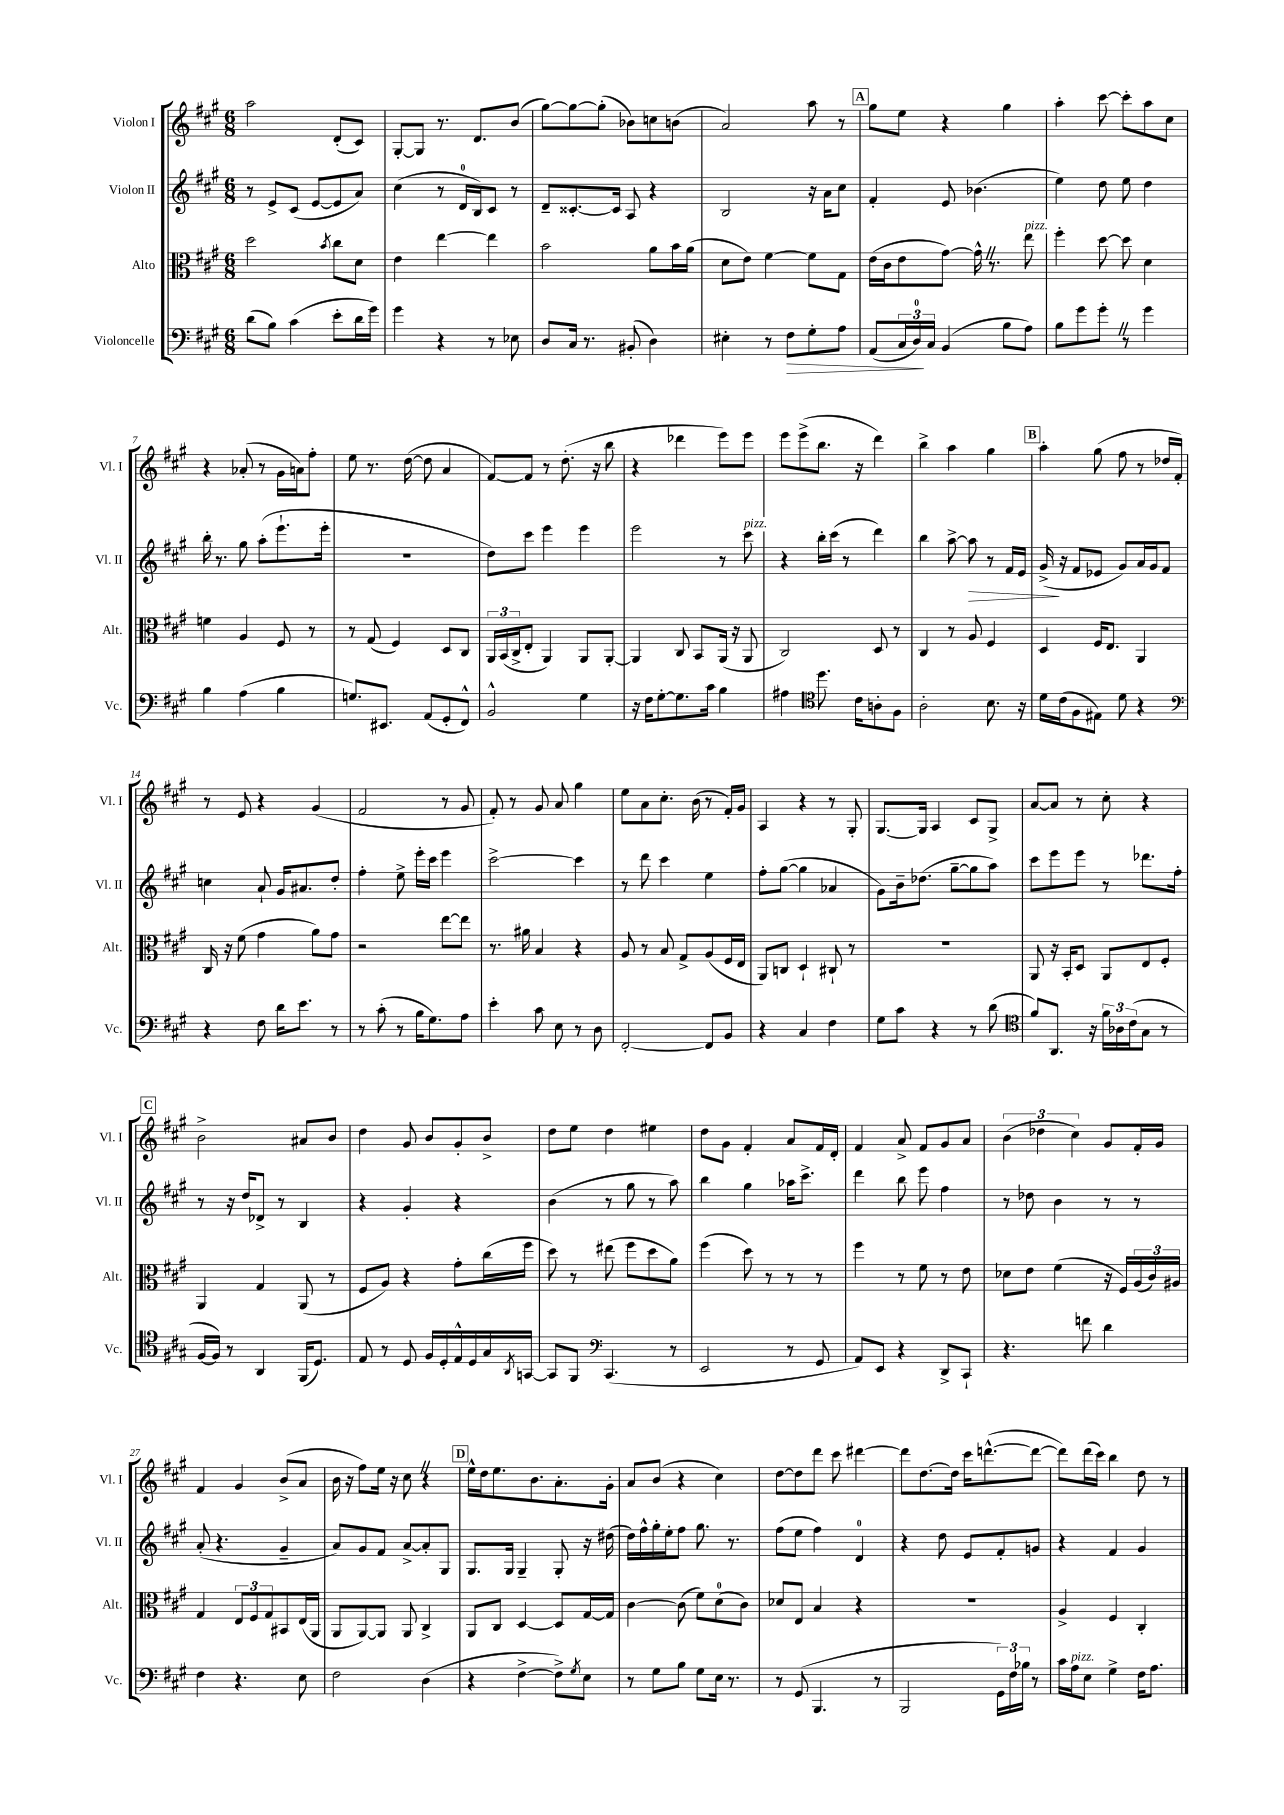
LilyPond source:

<<
\new StaffGroup <<
\new Staff = "s0" \with { instrumentName = "Violon I" shortInstrumentName = "Vl. I" } {
    \clef treble \key a \major \numericTimeSignature \time 6/8
    a''2 d'8-.( cis'8) |
    gis8~-. gis8 r8. d'8. b'8( |
    gis''8~) gis''8~ gis''8-.( bes'8) c''8 b'8( |
    a'2) a''8 r8 |
    \mark \markup { \box "A" } gis''8 e''8 r4 gis''4 |
    a''4-. cis'''8~ cis'''8-. a''8 cis''8 |
    r4 aes'8-.( r8 gis'16 a'16) fis''8-. |
    e''8 r8. d''16~( d''8 a'4 |
    fis'8~) fis'8 r8 d''8.-.( r16 b''8 |
    r4 des'''4 e'''8) e'''8 |
    e'''8 e'''8->( b''8. r16 d'''4) |
    b''4-> a''4 gis''4 |
    \mark \markup { \box "B" } a''4-. gis''8( fis''8 r8 des''16 fis'16-.) |
    r8 e'8 r4 gis'4( |
    fis'2 r8 gis'8 |
    fis'8-.) r8 gis'8 a'8 gis''4 |
    e''8 a'8 cis''8.-. b'16( r8 fis'16-.) gis'16 |
    a4 r4 r8 gis8-. |
    gis8.~ gis16 a4 cis'8 gis8-> |
    a'8~ a'8 r8 cis''8-. r4 |
    \mark \markup { \box "C" } b'2-> ais'8 b'8 |
    d''4 gis'8 b'8 gis'8-. b'8-> |
    d''8 e''8 d''4 eis''4 |
    d''8 gis'8 fis'4-. a'8 fis'16 d'16-. |
    fis'4 a'8-> fis'8 gis'8 a'8 |
    \tuplet 3/2 { b'4( des''4 cis''4) } gis'8 fis'16-. gis'16 |
    fis'4 gis'4 b'8->( a'8 |
    b'16 r16 fis''8) e''16 r16 cis''8 \once \override BreathingSign.text = \markup { \musicglyph "scripts.caesura.straight" } \breathe r4 |
    \mark \markup { \box "D" } e''16-^ d''16 e''8. b'8. a'8.-. gis'16-. |
    a'8 b'8( r4 cis''4) |
    d''8~ d''8 d'''8 cis'''8 dis'''4~ |
    dis'''8 d''8.~ d''16 cis'''16 d'''8.~-^( d'''8~ |
    d'''8) d'''16( cis'''16) b''4 d''8 r8 \bar "|." |
}
\new Staff = "s1" \with { instrumentName = "Violon II" shortInstrumentName = "Vl. II" } {
    \clef treble \key a \major \numericTimeSignature \time 6/8
    r8 e'8-> cis'8( e'8~ e'8 a'8) |
    cis''4( r8 d'16-0 b16) cis'8 r8 |
    d'8-- cisis'8.~-. cisis'16 a8 r4 |
    b2 r16 a'16 cis''8 |
    \mark \markup { \box "A" } fis'4-. e'8 bes'4.( |
    e''4) d''8 e''8 d''4 |
    b''16-. r8. gis''8 a''8-.( e'''8.-! e'''16-. |
    R2. |
    d''8) cis'''8 e'''4 e'''4 |
    e'''2 r8 cis'''8^\markup { \italic "pizz." } |
    r4 b''16-. cis'''16( r8 d'''4) |
    b''4 a''8~-> a''8\> r8 fis'16 e'16 |
    \mark \markup { \box "B" } gis'16->\!( r16 fis'8 ees'8 gis'8) a'16 gis'16 fis'8 |
    c''4 a'8-! gis'16 ais'8. d''8-. |
    fis''4-. e''8-> e'''16-. cis'''16 e'''4 |
    cis'''2~-> cis'''4 |
    r8 d'''8 cis'''4 e''4 |
    fis''8-. gis''8~( gis''4 aes'4 |
    gis'8) b'16-- des''8.( gis''8~-- gis''8 a''8) |
    cis'''8 e'''8 e'''8 r8 des'''8. fis''16-. |
    \mark \markup { \box "C" } r8 r16 d''16 des'8-> r8 b4 |
    r4 gis'4-. r4 |
    b'4( r8 gis''8 r8 a''8) |
    b''4 gis''4 aes''16 cis'''8.-> |
    d'''4 b''8 e'''8 fis''4 |
    r8 des''8 b'4 r8 r8 |
    a'8-.( r4. gis'4-- |
    a'8) gis'8 fis'8 a'8~-> a'8-. gis8 |
    \mark \markup { \box "D" } gis8. gis16 gis4-- gis8-. r16 dis''16( |
    d''16) fis''16-^ gis''16-. e''16-. fis''8 gis''8. r8. |
    fis''8( e''8 fis''4) d'4-0 |
    r4 d''8 e'8 fis'8-. g'8 |
    r4 fis'4 gis'4 \bar "|." |
}
\new Staff = "s2" \with { instrumentName = "Alto" shortInstrumentName = "Alt." } {
    \clef alto \key a \major \numericTimeSignature \time 6/8
    d''2 \acciaccatura { b'8 } cis''8 d'8 |
    e'4 e''4~ e''4 |
    b'2 a'8 b'16 a'16( |
    d'8 e'8) fis'4~ fis'8 gis8 |
    \mark \markup { \box "A" } e'16( cis'16 e'8 gis'8~) gis'16-^ \once \override BreathingSign.text = \markup { \musicglyph "scripts.caesura.straight" } \breathe r8. e''8^\markup { \italic "pizz." } |
    fis''4-. d''8~ d''8 d'4 |
    f'4 a4 fis8 r8 |
    r8 gis8( fis4) d8 cis8 |
    \tuplet 3/2 { a,16 b,16( cis16-> } e8-. a,4) a,8 a,8~-. |
    a,4 cis8 b,8 a,16( r16 a,8 |
    cis2) d8 r8 |
    cis4 r8 a8 fis4 |
    \mark \markup { \box "B" } d4 fis16 e8. a,4 |
    cis16 r16 fis'8( gis'4 a'8) gis'8 |
    r2 e''8~ e''8 |
    r8. ais'16 b4 r4 |
    a8 r8 b8 gis8-> a8( fis16 e16 |
    a,8) c8 d4-! cis8-! r8 |
    R2. |
    a,8 r16 b,16-. d8 a,8 e8 fis8-. |
    \mark \markup { \box "C" } a,4 gis4 a,8( r8 |
    fis8 a8) r4 gis'8-. cis''16( fis''16 |
    d''8) r8 eis''8( fis''8 d''8 a'8) |
    fis''4( d''8) r8 r8 r8 |
    fis''4 r8 fis'8 r8 e'8 |
    des'8 e'8 fis'4( r16 fis16) \tuplet 3/2 { a16( cis'16) ais16 } |
    gis4 \tuplet 3/2 { e8 fis8 gis8 } bis,8 e16( a,16 |
    a,8 a,8~) a,8 a,8 cis4-> |
    \mark \markup { \box "D" } a,8 cis8 d4~ d8 gis16~ gis16 |
    cis'4~ cis'8( fis'8) d'8-0( cis'8) |
    des'8 e8 b4 r4 |
    R2. |
    a4-> fis4 cis4-. \bar "|." |
}
\new Staff = "s3" \with { instrumentName = "Violoncelle" shortInstrumentName = "Vc." } {
    \clef bass \key a \major \numericTimeSignature \time 6/8
    d'8( b8) cis'4( e'8-. d'16 gis'16) |
    gis'4 r4 r8 ees8 |
    d8 cis16 r8. bis,8-.( d4) |
    eis4-. r8 fis8\> gis8-. a8 |
    \mark \markup { \box "A" } a,8( \tuplet 3/2 { cis16 d16-0\!) cis16 } b,4( b8 a8) |
    b8 gis'8 gis'8-. \once \override BreathingSign.text = \markup { \musicglyph "scripts.caesura.straight" } \breathe r8 gis'4 |
    b4 a4( b4 |
    g8.) eis,8. a,8( gis,8-. fis,8-^) |
    b,2-^ gis4 |
    r16 fis16 gis8~-. gis8. cis'16 b4 |
    ais4 \clef tenor d''8. cis'16 a8-. fis8 |
    a2-. b8. r16 |
    \mark \markup { \box "B" } d'16 cis'16( fis8 eis8) d'8 r4 |
    \clef bass r4 fis8 d'16 e'8. r8 |
    r8 cis'8-.( r8 b16 gis8.) a8 |
    e'4-. cis'8 e8 r8 d8 |
    fis,2~-. fis,8 b,8 |
    r4 cis4 fis4 |
    gis8 cis'8 r4 r8 d'8( |
    \clef tenor fis'8) a,8. r16 \tuplet 3/2 { fis'16 aes16 cis'16( } gis8 r8 |
    \mark \markup { \box "C" } fis16~ fis16) r8 a,4 fis,16( d8.) |
    e8 r8 d8 fis16 d16-. e16-^ d16 gis16 \acciaccatura { a,8 } g,16~ |
    g,8 fis,8 \clef bass cis,4.( r8 |
    e,2 r8 gis,8 |
    a,8) e,8 r4 d,8-> cis,8-! |
    r4. f'8 d'4 |
    fis4 r4. e8 |
    fis2 d4( |
    \mark \markup { \box "D" } r4 fis4~-> fis8->) \acciaccatura { gis8 } e8 |
    r8 gis8 b8 gis8 e16 r8. |
    r8 gis,8( b,,4. r8 |
    b,,2 \tuplet 3/2 { gis,16) fis16 bes16 } r8 |
    cis'16 a16^\markup { \italic "pizz." } e8 gis4-> fis16 a8. \bar "|." |
}
>>
>>
